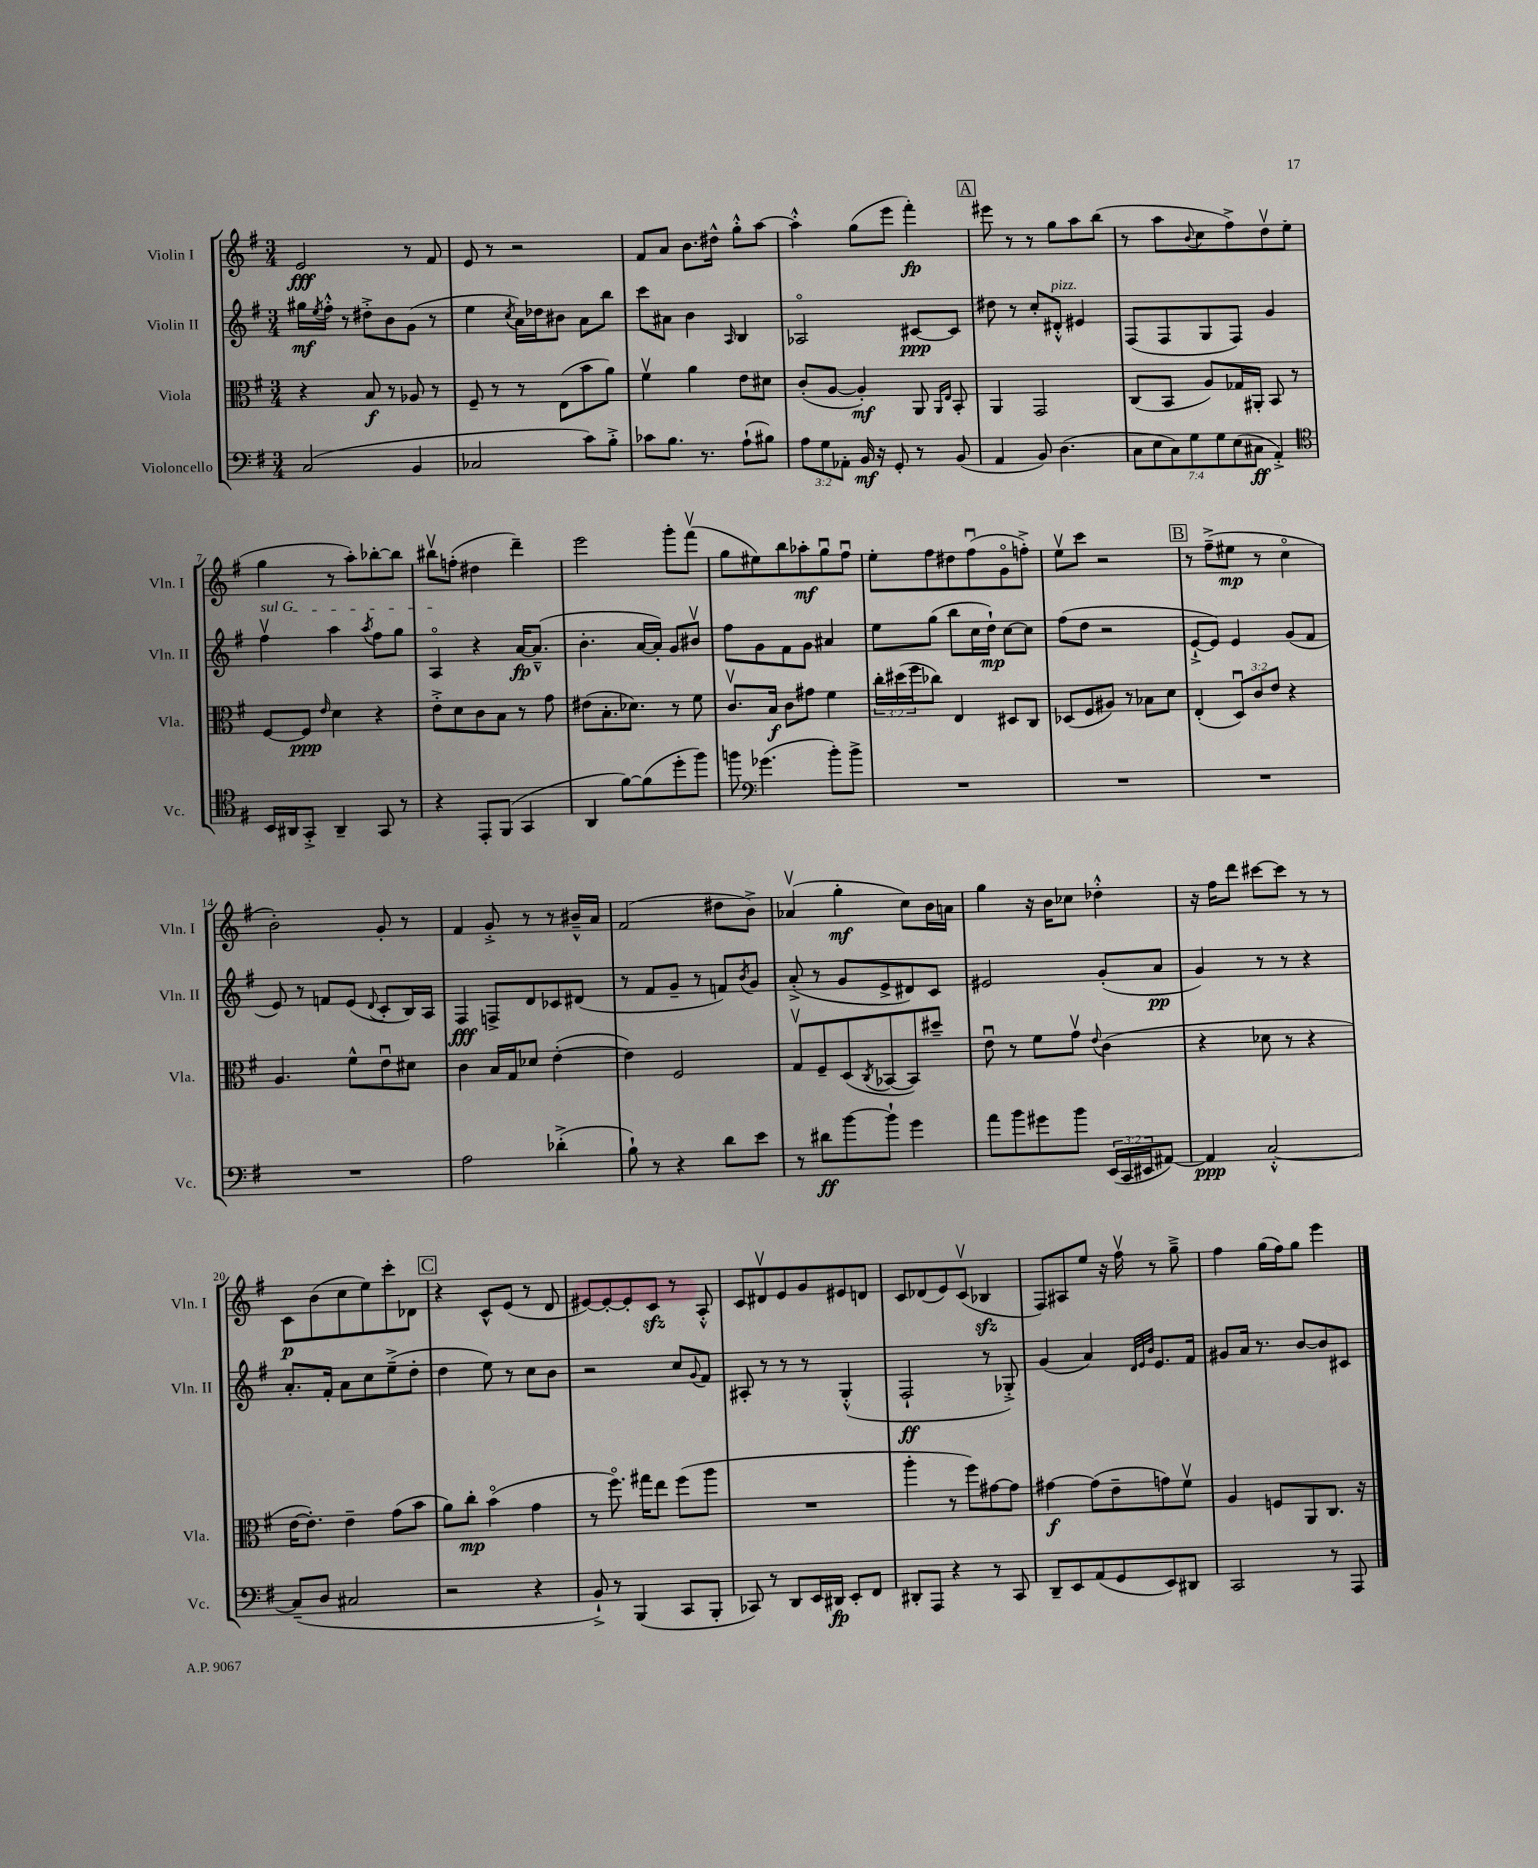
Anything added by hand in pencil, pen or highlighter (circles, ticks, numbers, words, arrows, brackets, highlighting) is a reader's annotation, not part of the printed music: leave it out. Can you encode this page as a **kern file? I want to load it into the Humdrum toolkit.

**kern	**kern	**kern	**kern
*staff4	*staff3	*staff2	*staff1
*clefF4	*clefC3	*clefG2	*clefG2
*k[f#]	*k[f#]	*k[f#]	*k[f#]
*M3/4	*M3/4	*M3/4	*M3/4
(2C	4r	16gg#	2e
.	.	8qee	.
.	.	16ff#'^^	.
.	.	8r	.
.	8B	8dd#'^	.
.	8r	8b	.
4BB	8A-	(8g	8r
.	8r	8r	8f#
=	=	=	=
2C-	8F#~	4ee	8e
.	8r	.	8r
.	.	8qcc	.
.	8r	16a)	2r
.	.	16dd-	.
.	(8E	8b#	.
8c)	8b	8a	.
8B'^	8a)	8bb	.
=	=	=	=
8c-	4f#v	8ccc	8f#
8.B	.	8a#	8a
.	4a	4b	8.b
8.r	.	.	.
.	.	.	16dd#^^
.	.	16qqA	.
(8A`	8e	4B	8gg'^^
8B#)	8d#	.	[8aa
=	=	=	=
12A	(8c'	2A-o	4aa'^^]
12G	.	.	.
.	[8A	.	.
12AA-'	.	.	.
16BB	4A'])	.	(8gg
16r	.	.	.
8GG'	.	.	8eee
8r	8AA	[8c#	4fff#')
.	16qqAA	.	.
.	16qqE	.	.
(8BB	8BB'	8c#]	.
=	=	=	=
4AA	4AA	8dd#	8eee#
.	.	8r	8r
8BB)	2GG	8cc'	8r
(4.D	.	8d#'^^	8gg
.	.	4e#	8aa
.	.	.	(8bb
=	=	=	=
14C	(8C	(8F#	8r
14E	.	.	.
.	8BB	8F#	8aa
14C)	.	.	.
14G	.	.	.
.	.	.	8qqb
.	8A)	8G	8cc
14G	.	.	.
(14E	.	.	.
.	16G-	8F#)	8ff#^)
14C#	.	.	.
.	16AA#'	.	.
4AA'^)	8BB	4g	8ddv
.	8r	.	(8ee
=	=	=	=
*clefC4	*	*	*
16BB	[8F#	4ff#v	4gg
16AA#	.	.	.
8GG'^	8F#]	.	.
.	16qqe	.	.
4AA#~	4d	4aa	8r
.	.	.	8aa')
.	.	8qaa	.
8GG	4r	8ff#	[8bb-'
8r	.	8gg	8bb-]
=	=	=	=
4r	8e'^	4Ao	8bb#v
.	8d	.	(8ff'
8EE'	8c	4r	4dd#
(8FF#	8B	.	.
4GG	8r	[16a	4ddd~)
.	.	(8.a~^^]	.
.	8g	.	.
=	=	=	=
4AA	(8e#	4.b'	2eee
.	8.B'	.	.
[8f#)	.	.	.
.	8.d-)	.	.
(8f#]	.	[16a	.
.	.	16a'])	.
8dd'	8r	8g	8ggg'
8ff#)	8f#	8b#v	(8fff#v
=	=	=	=
8ff	8.cv	8ff#	8gg
*clefF4	*	*	*
(4.g-	.	8g	8ee#)
.	16B	.	.
.	8c	8f#	8bb
.	8g#	8g	8aa-'
8b')	4f#	4a#	8ggu
8b^	.	.	8ff#u
=	=	=	=
2.r	24cc'	8ee	8ee'
.	(24dd#	.	.
.	24ff#	.	.
.	8cc-)	(8gg	8ff#
.	4E	8bb	8dd#
.	.	16cc	(8ff#u
.	.	16dd`)	.
.	8D#	[8cc	8go
.	8C	8cc]	8ff'^)
=	=	=	=
2.r	(8D-	(8ff#	8eev
.	8F#	8dd	8ccc
.	8A#)	2r	2r
.	8r	.	.
.	8B-	.	.
.	8d	.	.
=	=	=	=
2.r	(4E'	[8e`^	8r
.	.	8e])	(8ff#~^
.	12Du)	4e	8ee#
.	12c	.	.
.	.	.	8r
.	12e	.	.
.	4r	(8g	4cco
.	.	8f#	.
=	=	=	=
2.r	4.A	8e)	2b')
.	.	8r	.
.	.	8f	.
.	8f#^^	(8e	.
.	.	8qqd	.
.	8eu	8c'	8g'
.	8d#	16B)	8r
.	.	16A	.
=	=	=	=
2A	4c	4F#	4f#
.	16B	8F^	8g'^
.	16G	.	.
.	8d-	8d	8r
(4d-'^	([4e'	8c-	8r
.	.	(8d#	16b#~^^
.	.	.	16a
=	=	=	=
8B`)	4e])	8r	(2f#
8r	.	8f#	.
4r	2F#	8g~	.
.	.	8r	.
8d	.	8f)	8dd#
.	.	8qb	.
8e	.	8g	8b^)
=	=	=	=
8r	8Gv	(8a'^	(4a-v
8d#	8F#~	8r	.
[8b	(8D	8g	4gg'
.	8qC	.	.
8b`]	[8BB-	8e^	.
4g	8BB-])	8d#)	8cc)
.	8dd#~	8c	16b
.	.	.	16a
=	=	=	=
8a	8eu	2e#	4gg
8b	8r	.	.
8g#	8f#	.	16r
.	.	.	16b
8b	8gv	.	8cc-
.	8qqe	.	.
(24EE	(4c	(8g'	4dd-'^^
24CC	.	.	.
24EE#	.	.	.
[8AA#)	.	8a	.
=	=	=	=
4AA#]	4r	4g)	16r
.	.	.	16ff#
.	.	.	8ddd
[2C'^^	8d-	8r	[8ccc#
.	8r	8r	8ccc#]
.	4r	4r	8r
.	.	.	8r
=	=	=	=
(8C~]	[16e	8.a'	8c
.	8.e'])	.	.
8D	.	.	(8b
.	.	16f#'	.
2C#	4e~	8a	8cc
.	.	8cc	8ee)
.	(8g	(8ee~^	8ccc'
.	8b	8dd'	8d-
=	=	=	=
2r	8a)	4dd	4r
.	8cc'	.	.
.	(4bo	8ee)	8c^^
.	.	8r	(8e
4r	4g	8cc	8r
.	.	8b	8d
=	=	=	=
8BB`^)	8r	2r	[8e#)
8r	8.ff#o)	.	8e#'_
(4BBB	.	.	8e#']
.	16gg#	.	.
.	8ee	.	8c
8CC	(8ff#	8cc	8r
.	.	8qqg	.
8BBB'	8aa	8f#	8A'^^
=	=	=	=
8CC-)	2.r	8A#'	8c
8r	.	8r	8d#v
8DD	.	8r	8e
16EE	.	8r	8g
16DD#	.	.	.
8EE'	.	(4G'^^	8e#
8FF#	.	.	8d
=	=	=	=
8DD#'	4aa'	2F#`	8c
8AAA	.	.	(8d-
4r	8r	.	8e)
.	8ff#)	.	(8cv
8r	[8g#	8r	4B-
8CC	8g#]	8G-'^)	.
=	=	=	=
8DD~	[4g#	(4g	8F#)
8EE	.	.	8A#
(8AA	(8g#]	4a)	8ee
8GG	8e~	.	16r
.	.	.	16ff#v
.	.	32qqd	.
.	.	32qqe	.
.	.	32qqb	.
8EE)	8g)	8.e	8r
8DD#	8f#v	.	8gg~^
.	.	16f#	.
=	=	=	=
2CC	4A	8g#	4ff#
.	.	16a	.
.	.	8.r	.
.	8F	.	(16gg
.	.	.	16ff#)
.	8AA	[8b	8gg
8r	8.C	8b]	4eee
8AAA	.	8c#	.
.	16r	.	.
==	==	==	==
*-	*-	*-	*-
